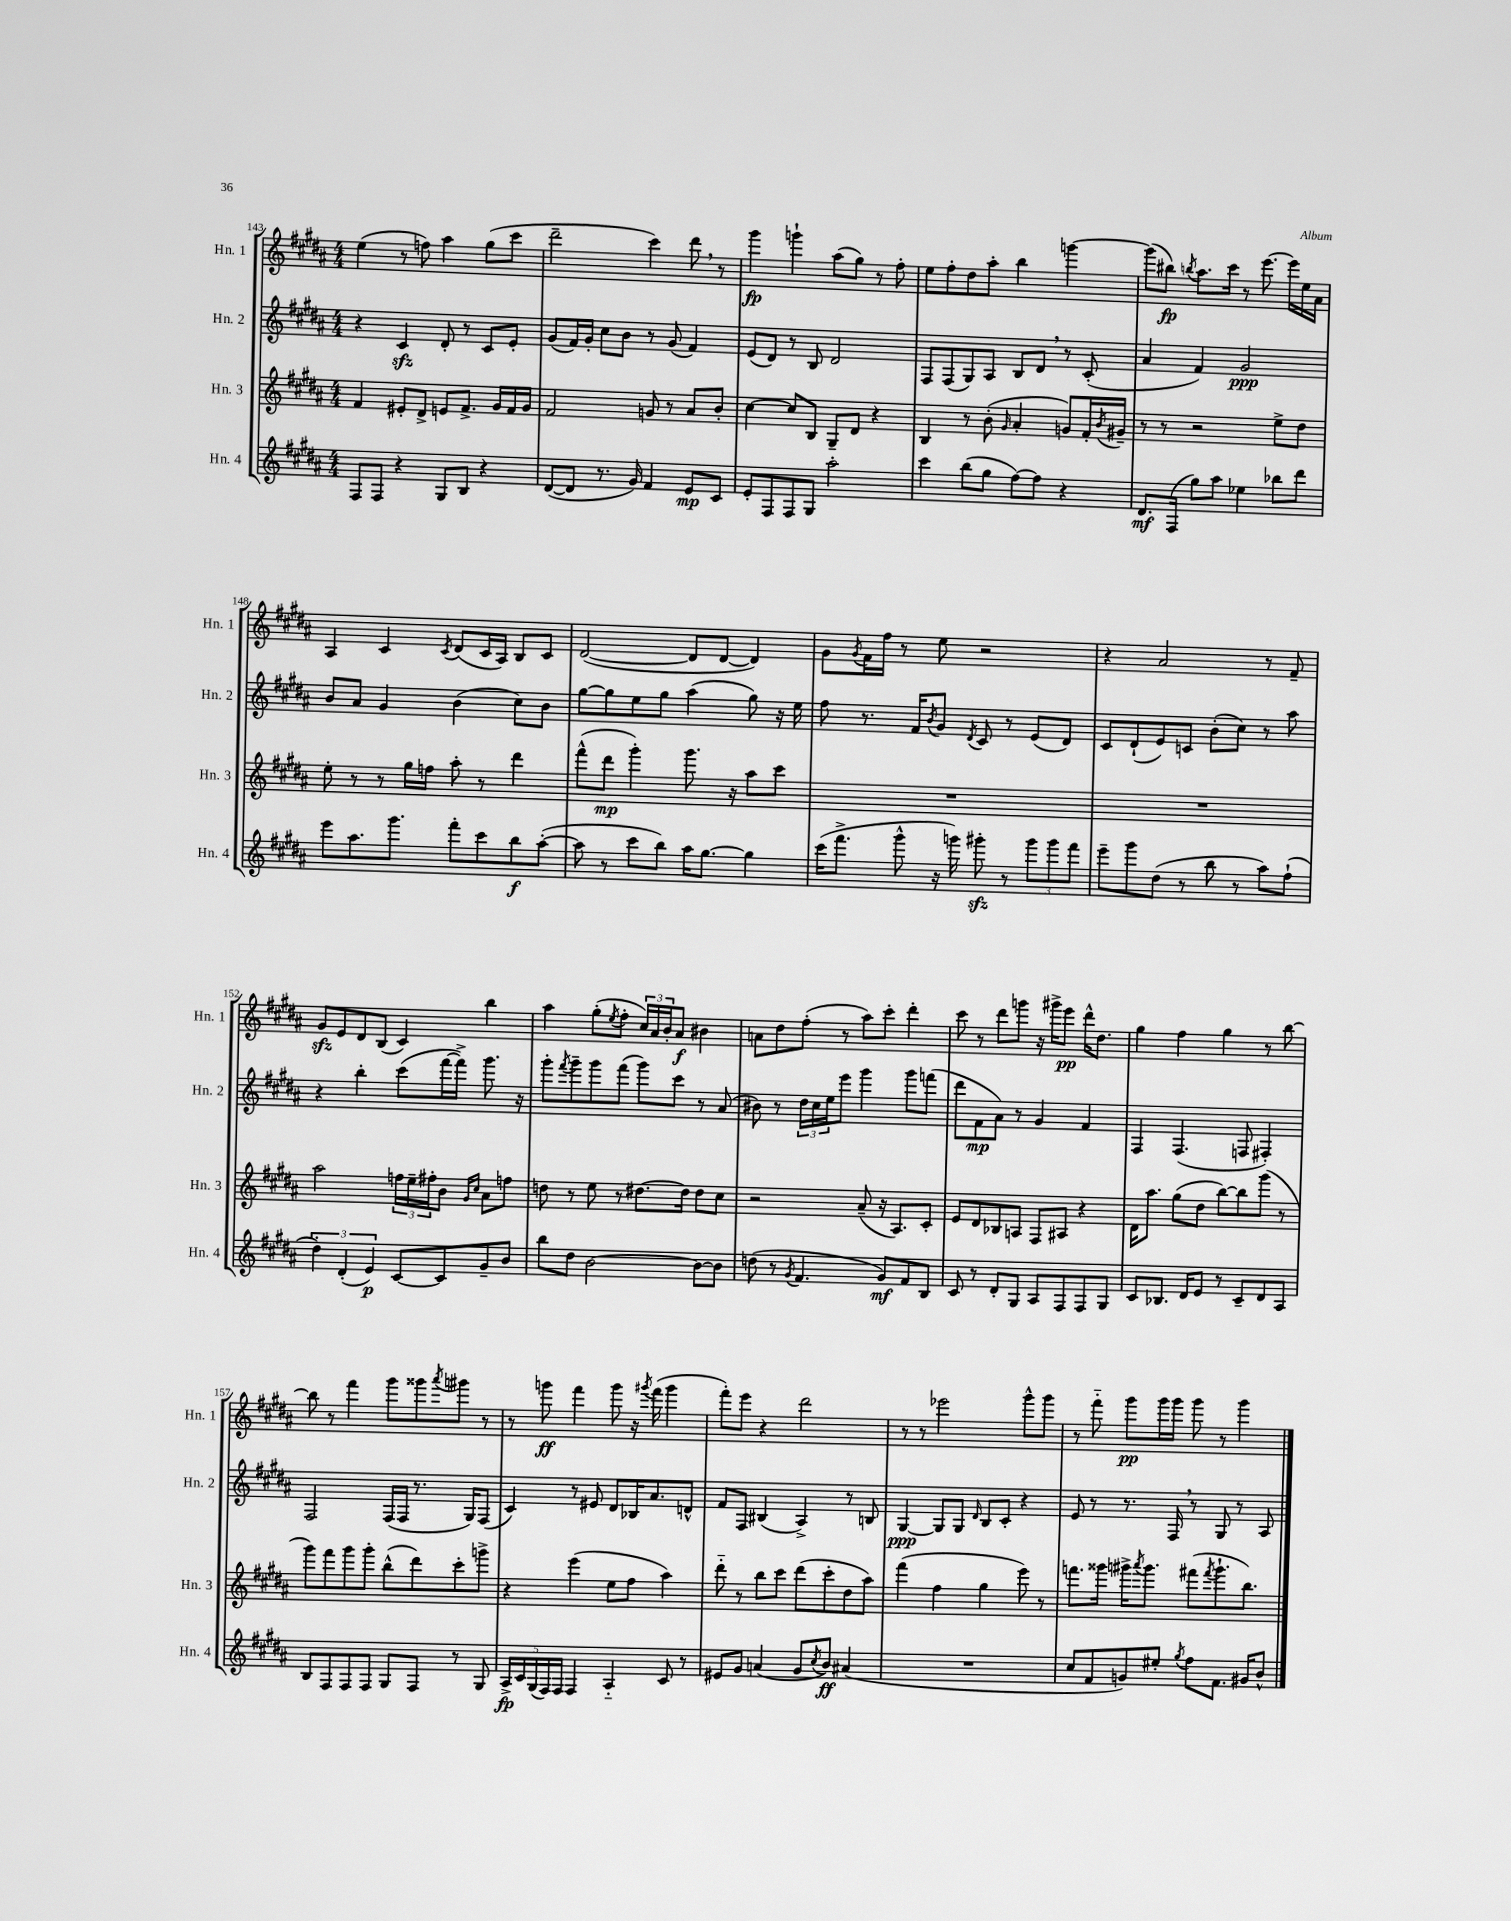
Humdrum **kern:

**kern	**kern	**kern	**kern
*staff4	*staff3	*staff2	*staff1
*clefG2	*clefG2	*clefG2	*clefG2
*k[f#c#g#d#a#]	*k[f#c#g#d#a#]	*k[f#c#g#d#a#]	*k[f#c#g#d#a#]
*M4/4	*M4/4	*M4/4	*M4/4
8F#	4f#	4r	(4ee
8F#	.	.	.
4r	8e#'	4c#	8r
.	8d#^	.	8ff)
8G#	8e	8d#'	4aa#
8B	8.f#^	8r	.
4r	.	8c#	(8gg#
.	16g#	.	.
.	16f#	8e'	8ccc#
.	16g#	.	.
=	=	=	=
([8d#	2f#	(8g#	2ddd#~
8d#]	.	16f#)	.
.	.	16g#'	.
8.r	.	8cc#	.
.	.	8b	.
16g#)	.	.	.
4f#	8g	8r	4ccc#)
.	8r	(8g#	.
8e	8a#	4f#)	8ddd#
8c#	8b'	.	8r
=	=	=	=
8e'	[4cc#	(8e	4ggg#
8F#	.	8d#)	.
8F#	8cc#]	8r	4ggg`
8G#	8B	8B	.
2aa#'	8G#~	2d#	(8aa#
.	8d#	.	8gg#)
.	4r	.	8r
.	.	.	8ff#'
=	=	=	=
4ccc#	4B	8F#	8ee
.	.	(8F#	8ff#'
(8bb	8r	8G#)	8dd#
8gg#	(8b'	8A#	8aa#'
.	16qqg#	.	.
[8ff#)	4a#'	8B	4bb
8ff#]	.	8d#	.
4r	8g)	8r	[4ggg
.	16f#'	(8c#'	.
.	8qb	.	.
.	16g#~	.	.
=	=	=	=
8.d#	8r	4a#	(8ggg]
.	8r	.	8bb#)
(16F#	.	.	.
.	.	.	8qbb
8gg#)	2r	4f#)	8.aa#
8aa#	.	.	.
.	.	.	16ccc#
4ee-	.	2g#	8r
.	.	.	[8.eee
8bb-	8ee^	.	.
.	.	.	16eee]
8ddd#	8dd#	.	16ee
.	.	.	16a#
=	=	=	=
8eee	8ee'	8b	4A#
8.aa#	8r	8a#	.
.	8r	4g#	4c#
8.ggg#	.	.	.
.	16gg#	.	.
.	16ff	.	.
.	.	.	8qc#
8fff#'	8aa#'	(4b	(8d#
8ccc#	8r	.	16c#
.	.	.	16A#)
8bb	4ddd#	8cc#)	8B
([8aa#'	.	8b	8c#
=	=	=	=
8aa#]	(8fff#^^	[8gg#	([2d#
8r	8ddd#	8gg#]	.
8ccc#	4ggg#')	8ee	.
8bb)	.	8gg#	.
16aa#	8.ggg#	(4aa#	8d#]
[8.gg#	.	.	.
.	.	.	[8d#
.	16r	.	.
4gg#]	8aa#	8gg#)	4d#])
.	8ccc#	16r	.
.	.	16ee	.
=	=	=	=
(16ccc#	1r	8ff#	8g#
8.fff#^	.	.	.
.	.	.	8qg#
.	.	8.r	16f#
.	.	.	16ff#
8ggg#^^	.	.	8r
.	.	16f#	.
.	.	8qb	.
16r	.	8g#	8ee
16ggg)	.	.	.
.	.	8qd#	.
8ggg#'	.	8c#	2r
8r	.	8r	.
12ggg#	.	(8e	.
12ggg#	.	.	.
.	.	8d#)	.
12fff#	.	.	.
=	=	=	=
8eee~	1r	8c#	4r
8ggg#	.	(8d#`	.
(8dd#	.	8e)	2a#
8r	.	8c	.
8bb	.	(8b'	.
8r	.	8cc#)	.
8aa#)	.	8r	8r
(8ff#`	.	8aa#	8f#~
=	=	=	=
6dd#'~)	2aa#	4r	8g#
.	.	.	8e
(6d#'	.	.	.
.	.	4bb'	8d#
6e)	.	.	.
.	.	.	(8B
[8c#	24ff	(8ccc#	4c#)
.	24ee~	.	.
.	24ff#'	.	.
8c#]	8b	[16fff#	.
.	.	16fff#^])	.
.	16qqg#	.	.
.	16qqcc#	.	.
8g#~	8a#	8.ggg#	4bb
8b	8ff	.	.
.	.	16r	.
=	=	=	=
8bb	8dd	8ggg#'	4aa#
.	.	8qfff#	.
8dd#	8r	8ggg#~	.
[2b	8ee	8ggg#	(8gg#'
.	.	.	8qee
.	8r	(8fff#	8ff#'
.	[8.dd#	8ggg#)	24cc#)
.	.	.	24a#
.	.	.	24b'
.	.	8ccc#	8a#
.	16dd#]	.	.
8b_	8dd#	8r	4b#
8b]	8cc#	(8a#	.
=	=	=	=
(8dd	2r	8b#)	8a
8r	.	8r	8dd#
8qg#	.	.	.
4.f#	.	24dd#	(8ff#'
.	.	24cc#	.
.	.	24ee	.
.	.	8eee	8r
.	(8a#~	4ggg#	8aa#)
8g#)	16r	.	8ccc#'
.	8.A#)	.	.
8f#	.	8ggg#	4ddd#'
8B	8c#'	(8fff	.
=	=	=	=
8c#	8e	8ddd#	8ccc#
8r	8d#	8f#	8r
8d#'	8B-	8a#)	8ddd#
8G#	8A	8r	8ggg
8A#	8F#	4g#	16r
.	.	.	16ggg#^
8F#	8A#	.	8eee
8F#	4r	4f#	16ddd#^^
.	.	.	8.dd#
8G#	.	.	.
=	=	=	=
8c#	16d#	4F#	4gg#
.	8.aa#	.	.
8.B-	.	.	.
.	(8gg#	(4.F#	4ff#
16d#	.	.	.
8e	8dd#	.	.
8r	[8bb)	.	4gg#
8c#~	8bb]	8F	.
8d#	(8ggg#	4F#')	8r
8A#	8r	.	[8bb
=	=	=	=
8B	8ggg#)	2F#	8bb]
8F#	8fff#	.	8r
8F#	8ggg#	.	4fff#
8F#	8ggg#'	.	.
8G#	(8bb^^	(16F#	8ggg#
.	.	16F#	.
8F#	8ddd#)	8.r	8ggg##
.	.	.	8qaaa#
8r	8ccc#'	.	8ggg#
.	.	16G#)	.
8G#	8ggg^	(8F#	8r
=	=	=	=
20A#^	4r	4c#)	8r
20c#	.	.	.
(20G#	.	.	.
.	.	.	8ggg
20F#)	.	.	.
20F#	.	.	.
4F#	(4eee	8r	4fff#
.	.	8e#	.
4A#'~	8ee	8d#	8ggg
.	8ff#	16B-	16r
.	.	.	8qggg#
.	.	8.a#	(16fff#
8c#	4aa#)	.	4ggg#
8r	.	8d^^	.
=	=	=	=
8e#	8ddd#'~	8f#	8fff#')
8g#	8r	8F#	8eee
(4a	8bb	(4B#	4r
.	8ccc#	.	.
8g#	(8ddd#	4A#^)	2ddd#
8qcc#	.	.	.
8b)	8ccc#'	.	.
(4a#	8dd#	8r	.
.	8aa#)	8B	.
=	=	=	=
1r	(4fff#	[4G#	8r
.	.	.	8r
.	4ff#	8G#]	2eee-
.	.	8G#	.
.	.	16qqd#	.
.	4gg#	8B	.
.	.	8c#'	.
.	8eee)	4r	8ggg#^^
.	8r	.	8ggg#
=	=	=	=
8cc#	8.fff	8e	8r
8f#	.	8r	8fff#'~
.	16ggg##	.	.
8g)	16ggg#^	8.r	8ggg#
.	8qaaa#	.	.
.	8.ggg#	.	.
8ee#'	.	.	16ggg#
.	.	16F#	16ggg#
8qgg#	.	.	.
8ff#	(8fff#	8r	8ggg#
.	8qfff#	.	.
8.f#	8.ggg#`	8G#	8r
.	.	8r	4ggg#
16g#	8.bb)	.	.
8b^^	.	8A#	.
==	==	==	==
*-	*-	*-	*-
